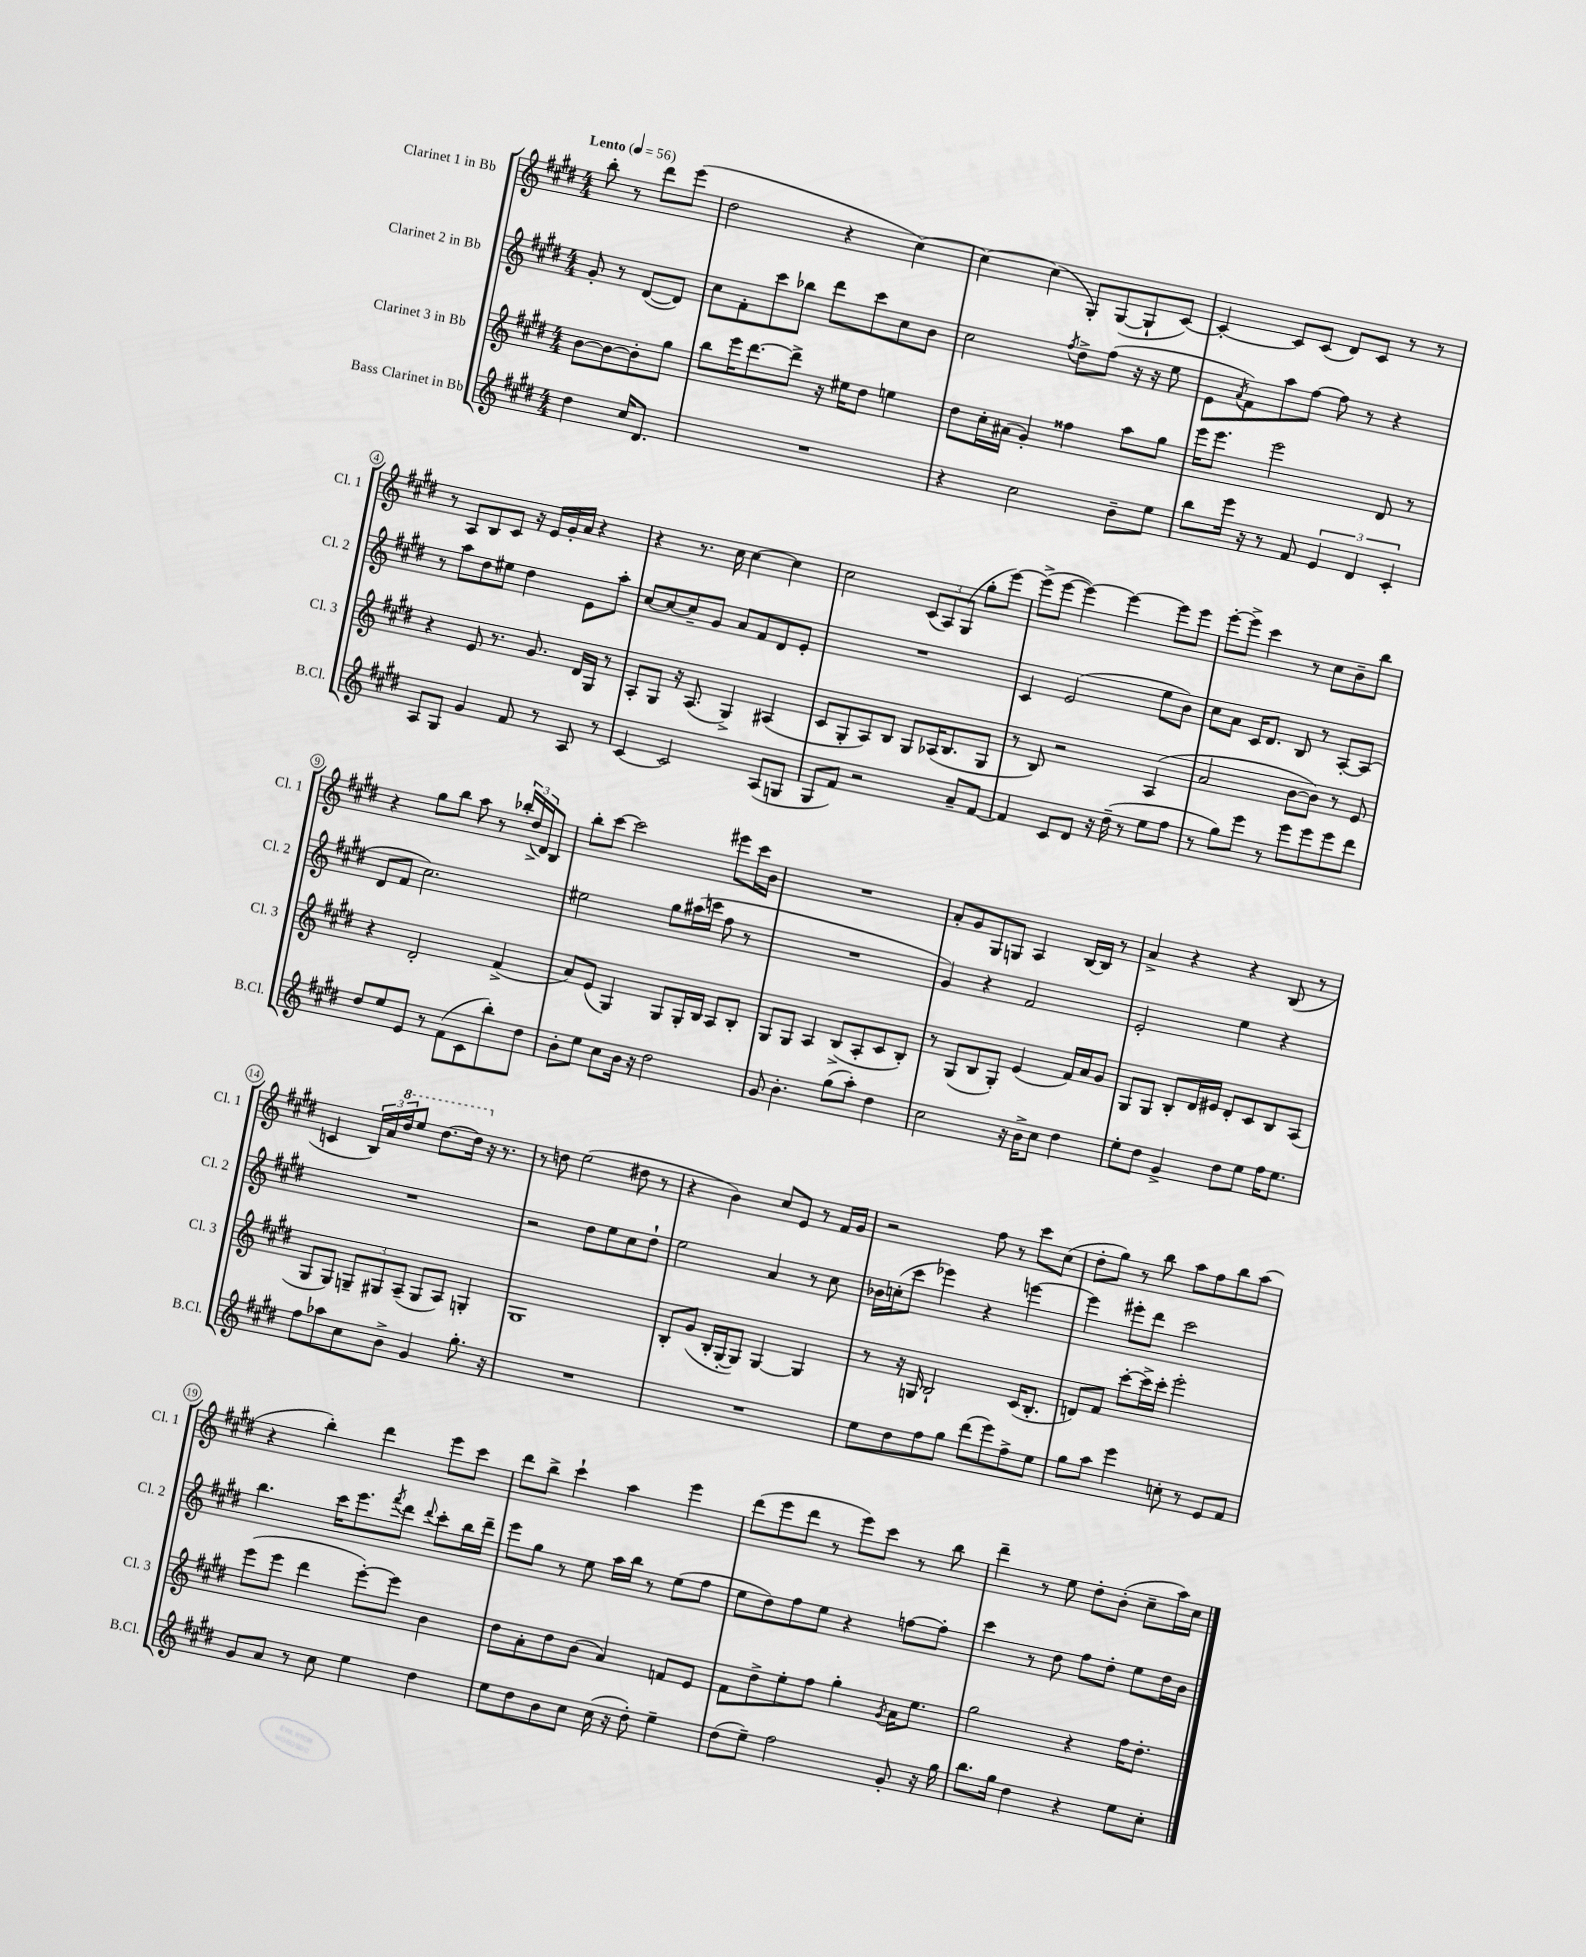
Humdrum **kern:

**kern	**kern	**kern	**kern
*staff4	*staff3	*staff2	*staff1
*clefG2	*clefG2	*clefG2	*clefG2
*k[f#c#g#d#]	*k[f#c#g#d#]	*k[f#c#g#d#]	*k[f#c#g#d#]
*M4/4	*M4/4	*M4/4	*M4/4
*MM56	*MM56	*MM56	*MM56
4dd#	[8b	8g#'	8bb'
.	8b_	8r	8r
16cc#	8b']	([8d#	8ddd#
8.d#	.	.	.
.	8gg#	8d#])	(8eee
=	=	=	=
1r	8bb	8cc#	2dd#
.	16eee	8f#'	.
.	[8.ddd#	.	.
.	.	8ccc#	.
.	8ddd#^]	8bb-	.
.	16r	8ddd#	4r
.	16ee#	.	.
.	8dd#	8ccc#	.
.	4ee	8cc#	[4cc#)
.	.	8b	.
=	=	=	=
4r	8dd#	2cc#	4cc#_
.	16cc#'	.	.
.	(16a#	.	.
2cc#	4g#')	.	(4cc#]
.	.	8qff#	.
.	4ff##	8dd#^	8G#')
.	.	(8ff#	([8G#
8b~	8aa	16r	8G#`]
.	.	16r	.
8ee	8gg#	8ee	[8c#)
=	=	=	=
8bb	16eee	8e	4c#'_
.	8.eee	.	.
.	.	8qa	.
16eee	.	8f#)	.
16r	.	.	.
8r	2eee	8aa	8c#]
8f#	.	[8ff#	(8c#
6e	.	8ff#]	8d#)
.	.	8r	8c#
6d#	.	.	.
.	8d#	4r	8r
6c#'	.	.	.
.	8r	.	8r
=	=	=	=
8A	4r	8r	8r
8G#	.	8aa	8A
4g#	8e	8dd#	8B
.	8.r	8ee#	8c#
8f#	.	4dd#	16r
.	8.g#	.	16e
8r	.	.	16g#'
.	.	.	16a
8A	16d#	8e	4r
.	16G#	.	.
8r	8r	8aa'	.
=	=	=	=
[4c#	8A'	[8cc#	4r
.	8G#	8cc#_	.
2c#]	16r	8cc#~]	8.r
.	(8.A	.	.
.	.	8g#	.
.	.	.	16cc#
.	4G#^)	8a	[4cc#
.	.	8f#	.
(8A	(4A#	8d#	4cc#]
8G	.	8e'	.
=	=	=	=
8G#	8c#	1r	2cc#
8f#)	8G#'	.	.
2r	8A)	.	.
.	8B	.	.
.	8G#	.	(12c#
.	.	.	12A)
.	(16A-	.	.
.	.	.	(12G#
.	8.B	.	.
8a~	.	.	8gg#'
[8f#	8G#	.	[8eee)
=	=	=	=
4f#]	8r	4c#	(8eee^]
.	8B)	.	[8eee
8c#	2r	(2e	4eee_)
8d#	.	.	.
16r	.	.	4eee_
(16dd#~	.	.	.
8r	.	.	.
8ee	(4A	8ee	8eee]
8ff#	.	8b)	8eee
=	=	=	=
8r	2a	8cc#	[8eee'
8gg#)	.	8a	8eee^]
8eee	.	16c#	4ccc#
.	.	8.d#	.
8r	.	.	.
8eee	[8b	8B	8r
8eee	8b])	8r	8cc#
8eee	8r	[8A'	8b~
8ddd#	8e	(8A]	8bb
=	=	=	=
8dd#	4r	8d#	4r
8ee	.	8f#	.
8e	2d#'	2.cc#)	8gg#
8r	.	.	8bb
(8f#	.	.	8aa
8c#	.	.	8r
8bb')	(4f#^	.	24bb-'
.	.	.	(24dd#^
.	.	.	24d#)
8dd#	.	.	8B
=	=	=	=
8b'	8a)	2ee#	8bb'
8ee	(8e	.	[8ccc#
8cc#	4G#)	.	2ccc#]
16b	.	.	.
16r	.	.	.
2dd#	8G#	8gg#	.
.	16G#'	(16aa#	.
.	16B	16ccc	.
.	8A	8ff#	8eee#
.	8B'	8r	16ccc#
.	.	.	16b
=	=	=	=
8g#	8G#	1r	1r
4.b'	8G#	.	.
.	4A	.	.
(8gg#	(8B^	.	.
8aa')	8A'	.	.
4dd#	8c#	.	.
.	8B')	.	.
=	=	=	=
2cc#	8r	4g#)	8a'
.	(8G#	.	8g#
.	8B	4r	8G#
.	8G#')	.	8G
16r	(4e	2f#	4A
16b^	.	.	.
8cc#	.	.	.
4dd#	16f#)	.	[16B
.	16a	.	16B]
.	8g#	.	8r
=	=	=	=
8ee'	8G#	2e'	4a^
8dd#	8G#	.	.
4g#^	8B'	.	4r
.	16d#	.	.
.	16e#	.	.
8dd#	8d#'	4ee	4r
8ee	8c#	.	.
16ff#	8B	4r	(8B
8.ee	.	.	.
.	(8A	.	8r
=	=	=	=
8ff#	8G#	1r	4c
8aa-	8G#)	.	.
8cc#	12G~	.	24B)
.	.	.	24a
.	12G#	.	24ddd#
8b^	.	.	8eee
.	(12A~	.	.
4g#	8G#	.	[8.ddd#
.	8A)	.	.
.	.	.	16ddd#]
8.gg#'	4G'	.	16r
.	.	.	8.r
16r	.	.	.
=	=	=	=
1r	1G#	2r	8r
.	.	.	8dd
.	.	.	(2ee
.	.	8dd#	.
.	.	8ee	.
.	.	8cc#	8dd#
.	.	8dd#`	8r
=	=	=	=
1r	8B'	2ee	4r
.	(8g#	.	.
.	16B'	.	4b)
.	[16G#'	.	.
.	8G#])	.	.
.	[4G#	4a	8cc#
.	.	.	8e
.	4G#]	8r	8r
.	.	8cc#	16f#
.	.	.	16g#
=	=	=	=
8ee	8r	16b-	2r
.	.	(16cc'	.
8dd#	16r	8ccc#	.
.	16G	.	.
8ff#	2B`	4eee-)	.
8gg#	.	.	.
(8ddd#	.	4r	8ff#
8eee)	.	.	8r
8ff#^	(16c#	[4eee	8ccc#
.	8.B'	.	.
8ee	.	.	(8cc#
=	=	=	=
8gg#	8d)	4eee]	8dd#'
8aa	8f#	.	8gg#)
4eee	[8ccc#'	8eee#'	8r
.	16ccc#^]	8ddd#	8bb
.	16ccc#'	.	.
8cc'	2eee'	2ccc#	8aa
8r	.	.	8ff#
8e	.	.	8bb
8f#	.	.	(8aa
=	=	=	=
8g#	(8eee	4.bb	4r
8a	8eee	.	.
8r	4ddd#	.	4bb')
8cc#	.	16ccc#	.
.	.	8.eee	.
4ee	[8eee')	.	4ddd#
.	.	8qfff#	.
.	8eee]	8ddd#	.
.	.	8qqddd#	.
4dd#	4b	8ccc#'	8eee
.	.	16bb	8ccc#
.	.	16ddd#~	.
=	=	=	=
8ee	8dd#	8eee	8ddd#
8dd#	8a'	8gg#	8bb^
8b	8dd#	8r	4ccc#`
8cc#	(8b	8ee	.
(16cc#	4a)	16aa	4aa
16r	.	16bb	.
8dd#')	.	8r	.
4ee~	8f	(8ee	4eee
.	8e	8ff#	.
=	=	=	=
(8dd#	8f#	8ee	(8ddd#
8ee~)	8dd#^	8dd#)	8eee
2ff#	8ee'	8ff#	8ddd#
.	8ff#	8ee	8r
.	4gg#'	4r	8eee)
.	.	.	8ccc#
.	8qg#	.	.
8g#'	16a	[8ff	8r
.	8.ee	.	.
16r	.	8ff']	8bb
16gg#	.	.	.
=	=	=	=
8.bb	2gg#	4ccc#	4ddd#~
16gg#	.	.	.
4dd#	.	8r	8r
.	.	8dd#	8ee
4r	4r	8ff#	8dd#'
.	.	8dd#'	(8b'
8ee	16ff#	8ee	8cc#~
.	8.dd#'	.	.
8cc#'	.	16dd#	16aa)
.	.	16b	16cc#
==	==	==	==
*-	*-	*-	*-
